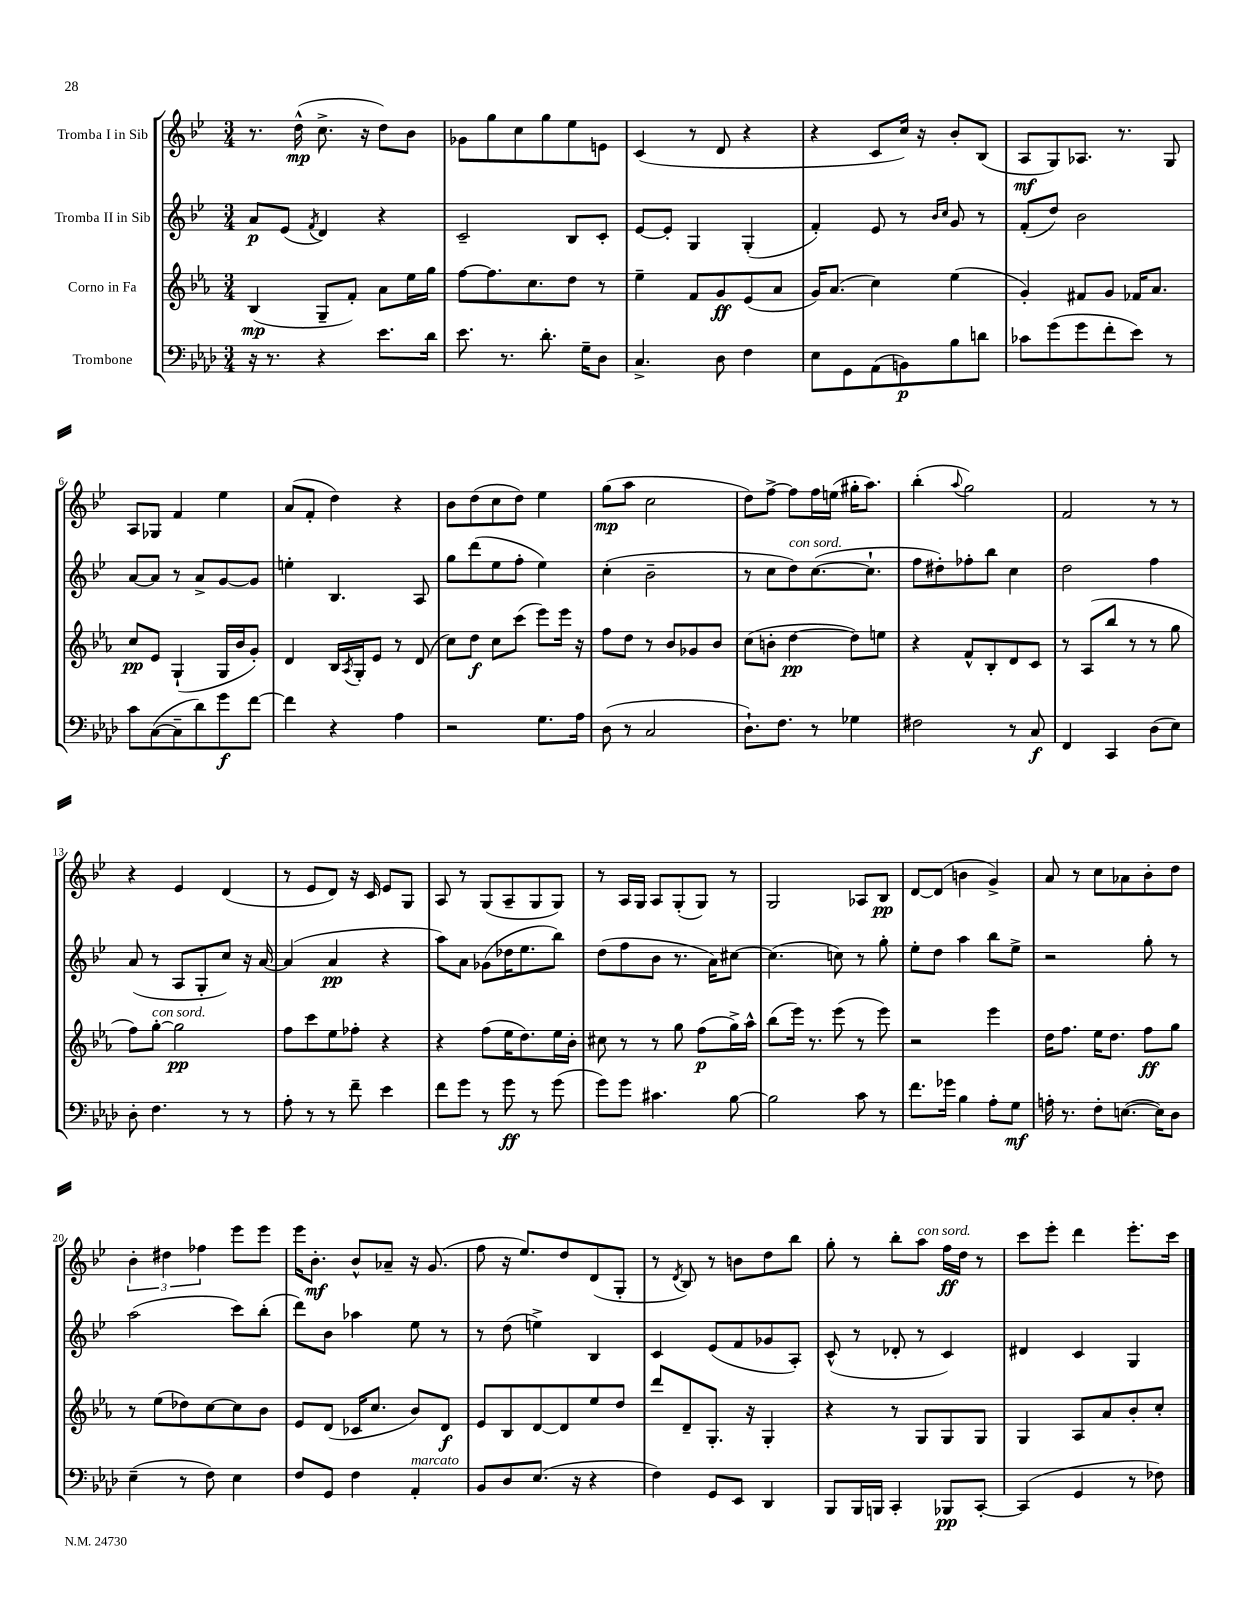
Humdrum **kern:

**kern	**kern	**kern	**kern
*staff4	*staff3	*staff2	*staff1
*clefF4	*clefG2	*clefG2	*clefG2
*k[b-e-a-d-]	*k[b-e-a-]	*k[b-e-]	*k[b-e-]
*M3/4	*M3/4	*M3/4	*M3/4
16r	(4B-	8a	8.r
8.r	.	.	.
.	.	(8e-	.
.	.	.	(16dd^^
.	.	8qf	.
4r	8G~	4d)	8.cc^
.	8f')	.	.
.	.	.	16r
8.e-	8a-	4r	8dd)
.	16ee-	.	8b-
16d-	16gg	.	.
=	=	=	=
8.e-	[8ff	2c~	8g-
.	8.ff]	.	8gg
8.r	.	.	.
.	.	.	8cc
.	8.cc	.	.
8.d-'	.	.	8gg
.	8dd	8B-	8ee-
16G~	.	.	.
8D-	8r	8c'	8e
=	=	=	=
4.C^	4ee-~	[8e-	(4c
.	.	8e-']	.
.	8f	4G	8r
8D-	8g	.	8d
4F	(8e-	(4G'	4r
.	8a-	.	.
=	=	=	=
8E-	16g)	4f')	4r
.	(8.a-	.	.
8GG	.	.	.
(8AA-	4cc)	8e-	8c
8BB)	.	8r	16cc)
.	.	.	16r
.	.	16qqb-	.
.	.	16qqcc	.
8B-	(4ee-	8g	8b-'
8d	.	8r	(8B-
=	=	=	=
8c-	4g')	(8f'	8A
(8g	.	8dd)	8G)
8g	8f#	2b-	8.A-
8f'	8g	.	.
.	.	.	8.r
8e-)	16f-	.	.
.	8.a-	.	.
8r	.	.	8G
=	=	=	=
8c	8cc	[8a	8A
([8C	8e-	8a]	8G-
8C~]	(4G`	8r	4f
8d-)	.	8a^	.
8g	16G	[8g	4ee-
.	16b-	.	.
[8f	8g')	8g]	.
=	=	=	=
4f]	4d	4ee'	(8a
.	.	.	8f'
4r	16B-	4.B-	4dd)
.	8qA-	.	.
.	16G'	.	.
.	8e-	.	.
4A-	8r	.	4r
.	(8d	8A	.
=	=	=	=
2r	8cc)	8gg	8b-
.	8dd	(8ddd	(8dd
.	8cc	8ee-	8cc
.	(8ccc	8ff'	8dd)
8.G	8eee-)	4ee-)	4ee-
.	16eee-	.	.
16A-	16r	.	.
=	=	=	=
(8D-	8ff	(4cc'	(8gg
8r	8dd	.	8aa
2C	8r	2b-~	2cc
.	8b-	.	.
.	8g-	.	.
.	8b-	.	.
=	=	=	=
8.D-`)	(8cc	8r	8dd)
.	8b'	8cc	[8ff^
8.F	.	.	.
.	[4dd	8dd)	8ff]
8r	.	([8.cc	16ff
.	.	.	(16ee
4G-	8dd])	.	16gg#'
.	.	8.cc`]	8.aa)
.	8ee	.	.
=	=	=	=
2F#	4r	8ff	(4bb-'
.	.	8dd#')	.
.	.	.	8qqaa
.	8f^^	8ff-'	2gg)
.	8B-'	8bb-	.
8r	8d	4cc	.
8C	8c	.	.
=	=	=	=
4FF	8r	2dd	2f
.	(8A-	.	.
4CC	8bb-	.	.
.	8r	.	.
(8D-	8r	4ff	8r
8E-)	8gg	.	8r
=	=	=	=
8D-'	8ff)	(8a	4r
4.F	[8gg'	8r	.
.	2gg]	8A	4e-
.	.	8G'	.
8r	.	8cc)	(4d
8r	.	16r	.
.	.	[16a	.
=	=	=	=
8A-'	8ff	(4a]	8r
8r	8ccc	.	8e-
8r	8ee-	4a	8d)
8f~	8ff-'	.	16r
.	.	.	16c
4e-	4r	4r	8e-
.	.	.	8G
=	=	=	=
8f	4r	8aa)	8A
8g	.	8a	8r
8r	(8ff	(8g-	(8G
8g	16ee-	16dd-	8A~
.	8.dd)	8.ee-	.
8r	.	.	8G
(8g	16ee-	8bb-)	8G)
.	16b-'	.	.
=	=	=	=
8g)	8cc#	(8dd	8r
8g	8r	8ff	16A
.	.	.	16G
4.c#	8r	8b-	8A
.	8gg	8.r	(8G'
.	(8ff	.	8G)
.	.	16a)	.
[8B-	16gg^)	[8cc#	8r
.	16aa-^^	.	.
=	=	=	=
2B-]	(8bb-	(4.cc#]	2G
.	16eee-)	.	.
.	8.r	.	.
.	(8eee-	8cc)	.
8c	8r	8r	8A-
8r	8eee-)	8gg'	8B-
=	=	=	=
8.f	2r	8ee-'	[8d
.	.	8dd	(8d]
16g-	.	.	.
4B-	.	4aa	4b
8A-'	4eee-	8bb-	4g^)
8G	.	8ee-^	.
=	=	=	=
16A'	16dd	2r	8a
8.r	8.ff	.	.
.	.	.	8r
8F'	16ee-	.	8cc
.	8.dd	.	.
([8.E	.	.	8a-
.	8ff	8gg'	8b-'
16E])	.	.	.
8D-	8gg	8r	8dd
=	=	=	=
(4E-~	8r	(2aa	6b-'
.	(8ee-	.	.
.	.	.	6dd#
8r	8dd-)	.	.
.	.	.	6ff-
8F)	[8cc	.	.
4E-	8cc]	8ccc)	8eee-
.	8b-	(8bb-'	8eee-
=	=	=	=
8F	8e-	8ddd)	16eee-
.	.	.	8.b-'
8GG	(8d	8b-	.
4F	16c-	4aa-	8b-^^
.	8.cc	.	.
.	.	.	8a-~
4AA-'	8b-)	8ee-	16r
.	.	.	(8.g
.	8d	8r	.
=	=	=	=
8BB-	8e-	8r	8ff
8D-	8B-	(8dd	16r
.	.	.	8.ee-)
(8.E-	[8d	4ee^)	.
.	8d]	.	8dd
16r	.	.	.
4r	8ee-	4B-	(8d
.	8dd	.	8G'
=	=	=	=
4F)	8ddd	4c	8r
.	.	.	8qd
.	8d~	.	8B-)
8GG	8.G'	(8e-	8r
8EE-	.	8f	8b
.	16r	.	.
4DD-	4G'	8g-	8dd
.	.	8A')	8bb-
=	=	=	=
8BBB-	4r	(8c^^	8gg'
16BBB-	.	8r	8r
16BBB	.	.	.
4CC'	8r	8d-'	8bb-'
.	8G	8r	8aa
8BBB-	8G	4c)	16ff
.	.	.	16dd
[8CC'	8G	.	8r
=	=	=	=
(4CC]	4G	4d#	8ccc
.	.	.	8eee-'
4GG	8A-	4c	4ddd
.	8a-	.	.
8r	8b-'	4G	8.eee-'
8F-)	8cc'	.	.
.	.	.	16ccc
==	==	==	==
*-	*-	*-	*-
